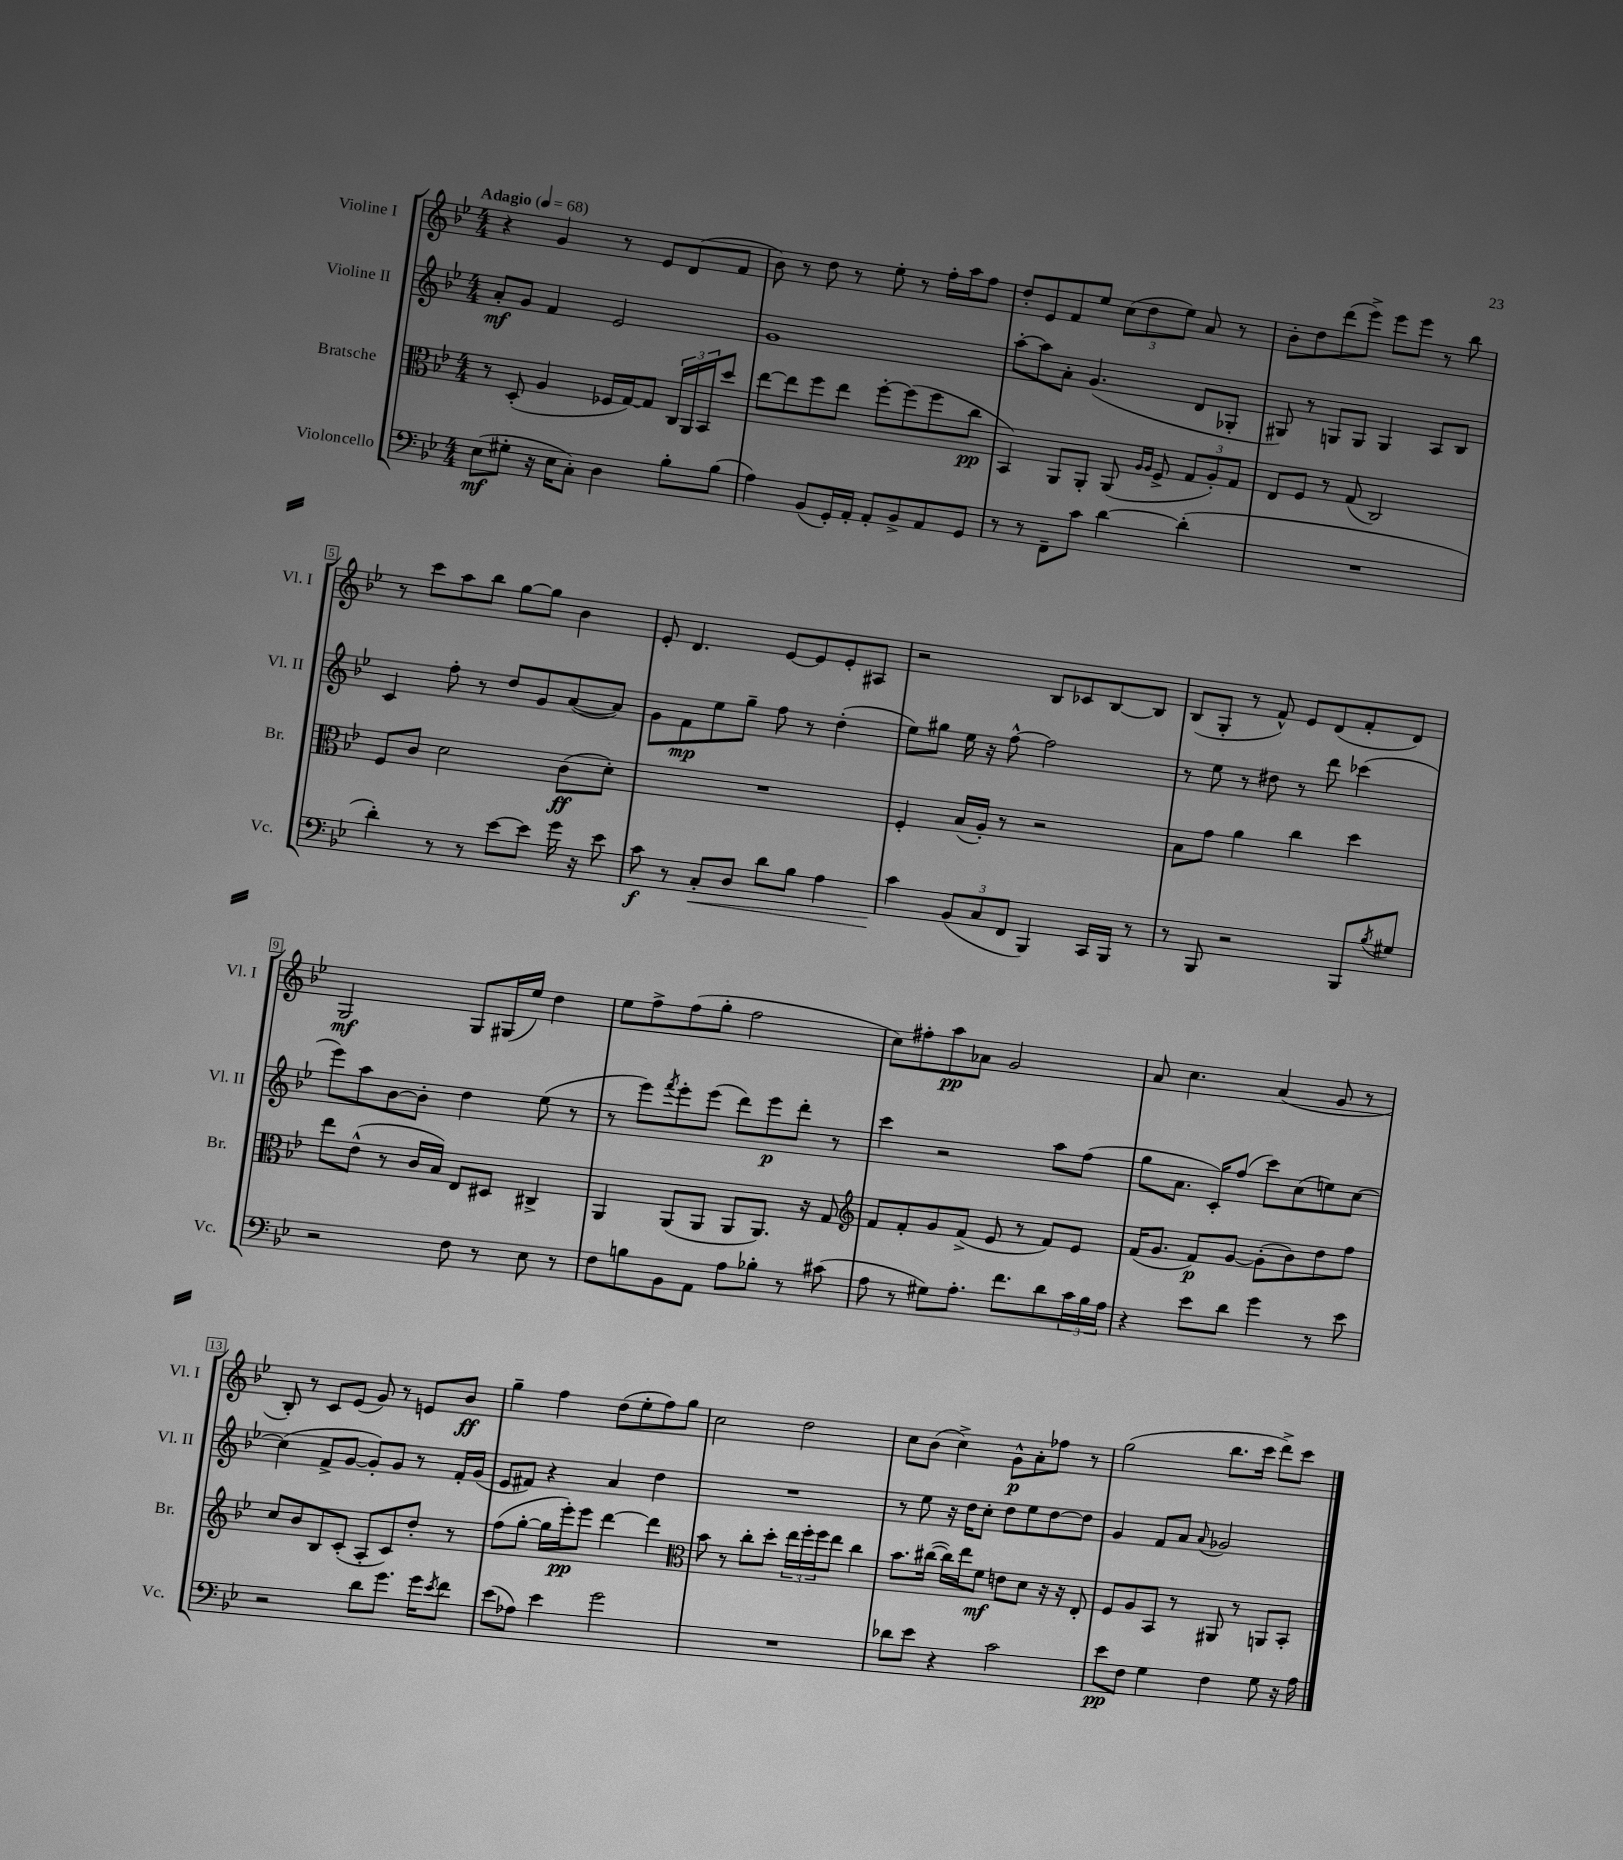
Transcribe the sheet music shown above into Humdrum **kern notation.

**kern	**dynam	**kern	**dynam	**kern	**dynam	**kern	**dynam
*part4	*part4	*part3	*part3	*part2	*part2	*part1	*part1
*staff4	*staff4	*staff3	*staff3	*staff2	*staff2	*staff1	*staff1
*I"Violoncello	*	*I"Bratsche	*	*I"Violine II	*	*I"Violine I	*
*I'Vc.	*	*I'Br.	*	*I'Vl. II	*	*I'Vl. I	*
*clefF4	*	*clefC3	*	*clefG2	*	*clefG2	*
*k[b-e-]	*	*k[b-e-]	*	*k[b-e-]	*	*k[b-e-]	*
*M4/4	*	*M4/4	*	*M4/4	*	*M4/4	*
*MM68	*	*MM68	*	*MM68	*	*MM68	*
=1	=1	=1	=1	=1	=1	=1	=1
!	!	!	!	!	!	!LO:TX:a:B:t=Adagio	!
(8E-\L	mf	8r	.	8a'/L	mf	4r	.
8G#X'\J	.	(8D'/	.	8g/J	.	.	.
16r	.	4A/	.	4f/	.	4g/	.
16E-\KL	.	.	.	.	.	.	.
8C'\J)	.	.	.	.	.	.	.
4D\	.	16F-X/LL	.	2e-/	.	8r	.
.	.	[16G/J)	.	.	.	.	.
.	.	8G/J]	.	.	.	8e-/L	.
8B-'\L	.	24C/LL	.	.	.	(8d/	.
.	.	24AA/	.	.	.	.	.
.	.	24BB-/J	.	.	.	.	.
(8B-\J	.	8dd/J	.	.	.	8f/J	.
=2	=2	=2	=2	=2	=2	=2	=2
4A\)	.	[8ee-\L	.	1g	.	8b-\)	.
.	.	8ee-\]	.	.	.	8r	.
(8BB-/L	.	8ff\	.	.	.	8dd\	.
16GG'/L)	.	8ee-\J	.	.	.	8r	.
16AA'/JJ	.	.	.	.	.	.	.
8AA'/L	.	[8ff'\L	.	.	.	8ee-'\	.
8BB-^/	.	(8ff\]	.	.	.	8r	.
8AA/	.	8ff\	.	.	.	16ff'\LL	.
.	.	.	.	.	.	16aa\J	.
8GG/J	.	8cc\J	pp	.	.	8ff\J	.
=3	=3	=3	=3	=3	=3	=3	=3
8r	.	4BB-/)	.	[8aa'\L	.	8dd'/L	.
8r	.	.	.	8aa\]	.	8e-/	.
8FF~\L	.	8AA/L	.	8a'\J	.	8f/	.
8c\J	.	8AA'/J	.	(4.g/	.	8ee-/J	.
[4d\	.	(8AA/	.	.	.	(12cc\L	.
.	.	.	.	.	.	12dd\	.
.	.	16qqA/LL	.	.	.	.	.
.	.	16qqA/JJ	.	.	.	.	.
.	.	8F^/	.	.	.	.	.
.	.	.	.	.	.	12ee-\J)	.
(4d'\]	.	12G/L	.	8d/L	.	8a/	.
.	.	12A'/)	.	.	.	.	.
.	.	.	.	8G-X'/J	.	8r	.
.	.	12G/J	.	.	.	.	.
=4	=4	=4	=4	=4	=4	=4	=4
1r	.	8E-/L	.	8G#X/)	.	8b-'\L	.
.	.	8F/J	.	8r	.	8dd\	.
.	.	8r	.	8Gn/L	.	(8ddd\	.
.	.	(8G/	.	8G/J	.	8eee-^\J)	.
.	.	2C/)	.	4G/	.	8eee-\L	.
.	.	.	.	.	.	8eee-\J	.
.	.	.	.	8A/L	.	8r	.
.	.	.	.	8B-/J	.	8bb-\	.
!!LO:LB:g=z
=5	=5	=5	=5	=5	=5	=5	=5
4d'\)	.	8F/L	.	4c/	.	8r	.
.	.	8c/J	.	.	.	8ccc\L	.
8r	.	2d\	.	8ff'\	.	8aa\	.
8r	.	.	.	8r	.	8bb-\J	.
[8e-\L	.	.	.	8dd/L	.	[8gg\L	.
8e-\J]	.	.	.	8g/	.	8gg\J]	.
16g\	.	(8c\L	ff	([8a/	.	4b-\	.
16r	.	.	.	.	.	.	.
8e-\	.	8d'\J)	.	8a/J])	.	.	.
=6	=6	=6	=6	=6	=6	=6	=6
8c\	f	1r	.	8g\L	.	8e-'/	.
8r	.	.	.	8f\	mp	4.d/	.
!	!LO:HP:b	!	!	!	!	!	!
8C'/L	<	.	.	8ee-\	.	.	.
8D/J	.	.	.	8gg~\J	.	.	.
8d\L	.	.	.	8ff\	.	[8e-/L	.
8B-\J	.	.	.	8r	.	8e-/]	.
4A\	.	.	.	(4dd'\	.	8e-'/	.
.	.	.	.	.	.	8A#X/J	.
=7	=7	=7	=7	=7	=7	=7	=7
4c\	.	4F'/	.	8ee-\L)	.	2r	.
.	.	.	.	8gg#X\J	.	.	.
(12BB-/L	[	(16B-/LL	.	16ee-\	.	.	.
.	.	16A'/JJ)	.	16r	.	.	.
12C/	.	.	.	.	.	.	.
.	.	8r	.	[8ff^^\	.	.	.
12FF/J	.	.	.	.	.	.	.
4BBB-/)	.	2r	.	2ff\]	.	8B-/L	.
.	.	.	.	.	.	8c-X/	.
16CC/LL	.	.	.	.	.	[8B-/	.
16BBB-/JJ	.	.	.	.	.	.	.
8r	.	.	.	.	.	8B-/J]	.
=8	=8	=8	=8	=8	=8	=8	=8
8r	.	8B-\L	.	8r	.	(8B-/L	.
8BBB-/	.	8g\J	.	8ee-\	.	8G'/J	.
2r	.	4a\	.	8r	.	8r	.
.	.	.	.	8dd#X\	.	8f^^/)	.
.	.	4cc\	.	8r	.	8e-/L	.
.	.	.	.	8ddd\	.	(8d/	.
8BBB-/L	.	4dd\	.	(4ccc-X\	.	8f'/	.
8qB-/	.	.	.	.	.	.	.
8G#X/J	.	.	.	.	.	8d/J)	.
!!LO:LB:g=z
=9	=9	=9	=9	=9	=9	=9	=9
2r	.	8ee-\L	.	8eee-\L)	.	2G/	mf
.	.	(8e-^^\J	.	8aa\	.	.	.
.	.	8r	.	[8b-\	.	.	.
.	.	16c/LL	.	8b-'\J]	.	.	.
.	.	16B-/JJ)	.	.	.	.	.
8F\	.	8E-/L	.	4dd\	.	8G/L	.
8r	.	8D#X/J	.	.	.	(16G#X/L	.
.	.	.	.	.	.	16ee-/JJ)	.
8E-\	.	4C#X^/	.	(8ee-\	.	4dd\	.
8r	.	.	.	8r	.	.	.
=10	=10	=10	=10	=10	=10	=10	=10
8F\L	.	4AA/	.	8r	.	8ee-\L	.
8Bn\	.	.	.	8eee-\L)	.	8ff^\	.
.	.	.	.	8qfff/	.	.	.
8BB-\	.	(8AA/L	.	8eee-'\	.	(8ff\	.
8AA\J	.	8AA/J	.	(8eee-\J	.	8gg'\J	.
8A\L	.	8AA/L	.	8ddd\L)	.	2ff\	.
8B-X'\J	.	8.AA/J)	.	8eee-\	p	.	.
8r	.	.	.	8ddd'\J	.	.	.
.	.	16r	.	.	.	.	.
(8c#X\	.	8G/	.	8r	.	.	.
=11	=11	=11	=11	=11	=11	=11	=11
*	*	*clefG2	*	*	*	*	*
8A\	.	8f/L	.	4ccc\	.	8cc\L)	.
8r	.	8f'/	.	.	.	8ff#X'\	.
8G#X\L)	.	8g/	.	2r	.	8aa\	pp
8.A'\J	.	(8f^/J	.	.	.	8a-X\J	.
.	.	8e-/	.	.	.	2g/	.
8.f\L	.	.	.	.	.	.	.
.	.	8r	.	.	.	.	.
8d\	.	8f/L)	.	8aa\L	.	.	.
24c\L	.	8e-/J	.	(8ff\J	.	.	.
24B-\	.	.	.	.	.	.	.
24A\JJ	.	.	.	.	.	.	.
=12	=12	=12	=12	=12	=12	=12	=12
4r	.	(16f/KL	.	8gg\L	.	8a/	.
.	.	8.g/J	.	.	.	.	.
.	.	.	.	8.a\J	.	4.cc\	.
8e-\L	.	8f/L)	p	.	.	.	.
.	.	.	.	16c'/KL)	.	.	.
8d\J	.	[8g/J	.	(8ff/J	.	.	.
4g\	.	(8g'\L]	.	8ccc\L)	.	(4a/	.
.	.	8b-\)	.	(8cc\	.	.	.
8r	.	8dd\	.	8een\)	.	8g/	.
8e-\	.	8ff\J	.	[8cc\J	.	8r	.
!!LO:LB:g=z
=13	=13	=13	=13	=13	=13	=13	=13
2r	.	8cc/L	.	(4cc\]	.	8B-'/)	.
.	.	8b-/	.	.	.	8r	.
.	.	8B-/	.	8f^/L	.	8c/L	.
.	.	(8c'/J	.	[8g/J	.	(8e-/J	.
8d\L	.	8A'/L	.	8g'/L])	.	8g/)	.
8.g\J	.	8c/)	.	8g/J	.	8r	.
.	.	8dd'/J	.	8r	.	8en/L	.
16g\KL	.	.	.	.	.	.	.
8qe-/	.	.	.	.	.	.	.
8f\J	.	8r	.	16f'/LL	.	8b-/J	ff
.	.	.	.	(16g/JJ	.	.	.
=14	=14	=14	=14	=14	=14	=14	=14
(8e-\L	.	(8ff\L	.	8e-/L	.	4gg~\	.
8A-X\J)	.	[8gg'\J	.	8f#X/J)	.	.	.
4e-\	.	16gg\LL]	.	4r	.	4ff\	.
.	.	16eee-'\J)	pp	.	.	.	.
.	.	8eee-\J	.	.	.	.	.
2g\	.	[4ddd\	.	4a/	.	(8dd\L	.
.	.	.	.	.	.	8ee-'\	.
.	.	4ddd\]	.	4dd\	.	8ff\)	.
.	.	.	.	.	.	8gg\J	.
=15	=15	=15	=15	=15	=15	=15	=15
*	*	*clefC3	*	*	*	*	*
1r	.	8b-\	.	1r	.	2cc\	.
.	.	8r	.	.	.	.	.
.	.	8cc'\L	.	.	.	.	.
.	.	8dd'\J	.	.	.	.	.
.	.	24ee-\LL	.	.	.	2dd\	.
.	.	24ff'\	.	.	.	.	.
.	.	24ff\J	.	.	.	.	.
.	.	8ee-\J	.	.	.	.	.
.	.	4cc\	.	.	.	.	.
=16	=16	=16	=16	=16	=16	=16	=16
8d-X\L	.	8.b-\L	.	8r	.	8cc\L	.
8e-\J	.	.	.	8ee-\	.	(8b-\J	.
.	.	([16cc#X\Jk	.	.	.	.	.
4r	.	16cc#\LL])	.	16r	.	4cc^\)	.
.	.	16ee-\J	.	16dd\KL	.	.	.
.	.	8f\J	mf	8cc'\J	.	.	.
2c\	.	8en\L	.	8dd\L	.	8g^^\L	p
.	.	8d\J	.	8ee-\	.	8a'\	.
.	.	16r	.	[8dd\	.	8ff-X\J	.
.	.	16r	.	.	.	.	.
.	.	8E-'/	.	8dd\J]	.	8r	.
=17	=17	=17	=17	=17	=17	=17	=17
8e-\L	pp	8F/L	.	4g/	.	(2gg\	.
8F\J	.	8A/	.	.	.	.	.
4G\	.	8BB-/J	.	8f/L	.	.	.
.	.	8r	.	8a/J	.	.	.
.	.	.	.	8qqa/	.	.	.
4F\	.	8AA#X/	.	2g-X/	.	8.bb-\L	.
.	.	8r	.	.	.	.	.
.	.	.	.	.	.	16ccc\Jk	.
8G\	.	8AAn/L	.	.	.	8ddd^\L)	.
16r	.	8BB-'/J	.	.	.	8ccc\J	.
16A\	.	.	.	.	.	.	.
==	==	==	==	==	==	==	==
*-	*-	*-	*-	*-	*-	*-	*-
